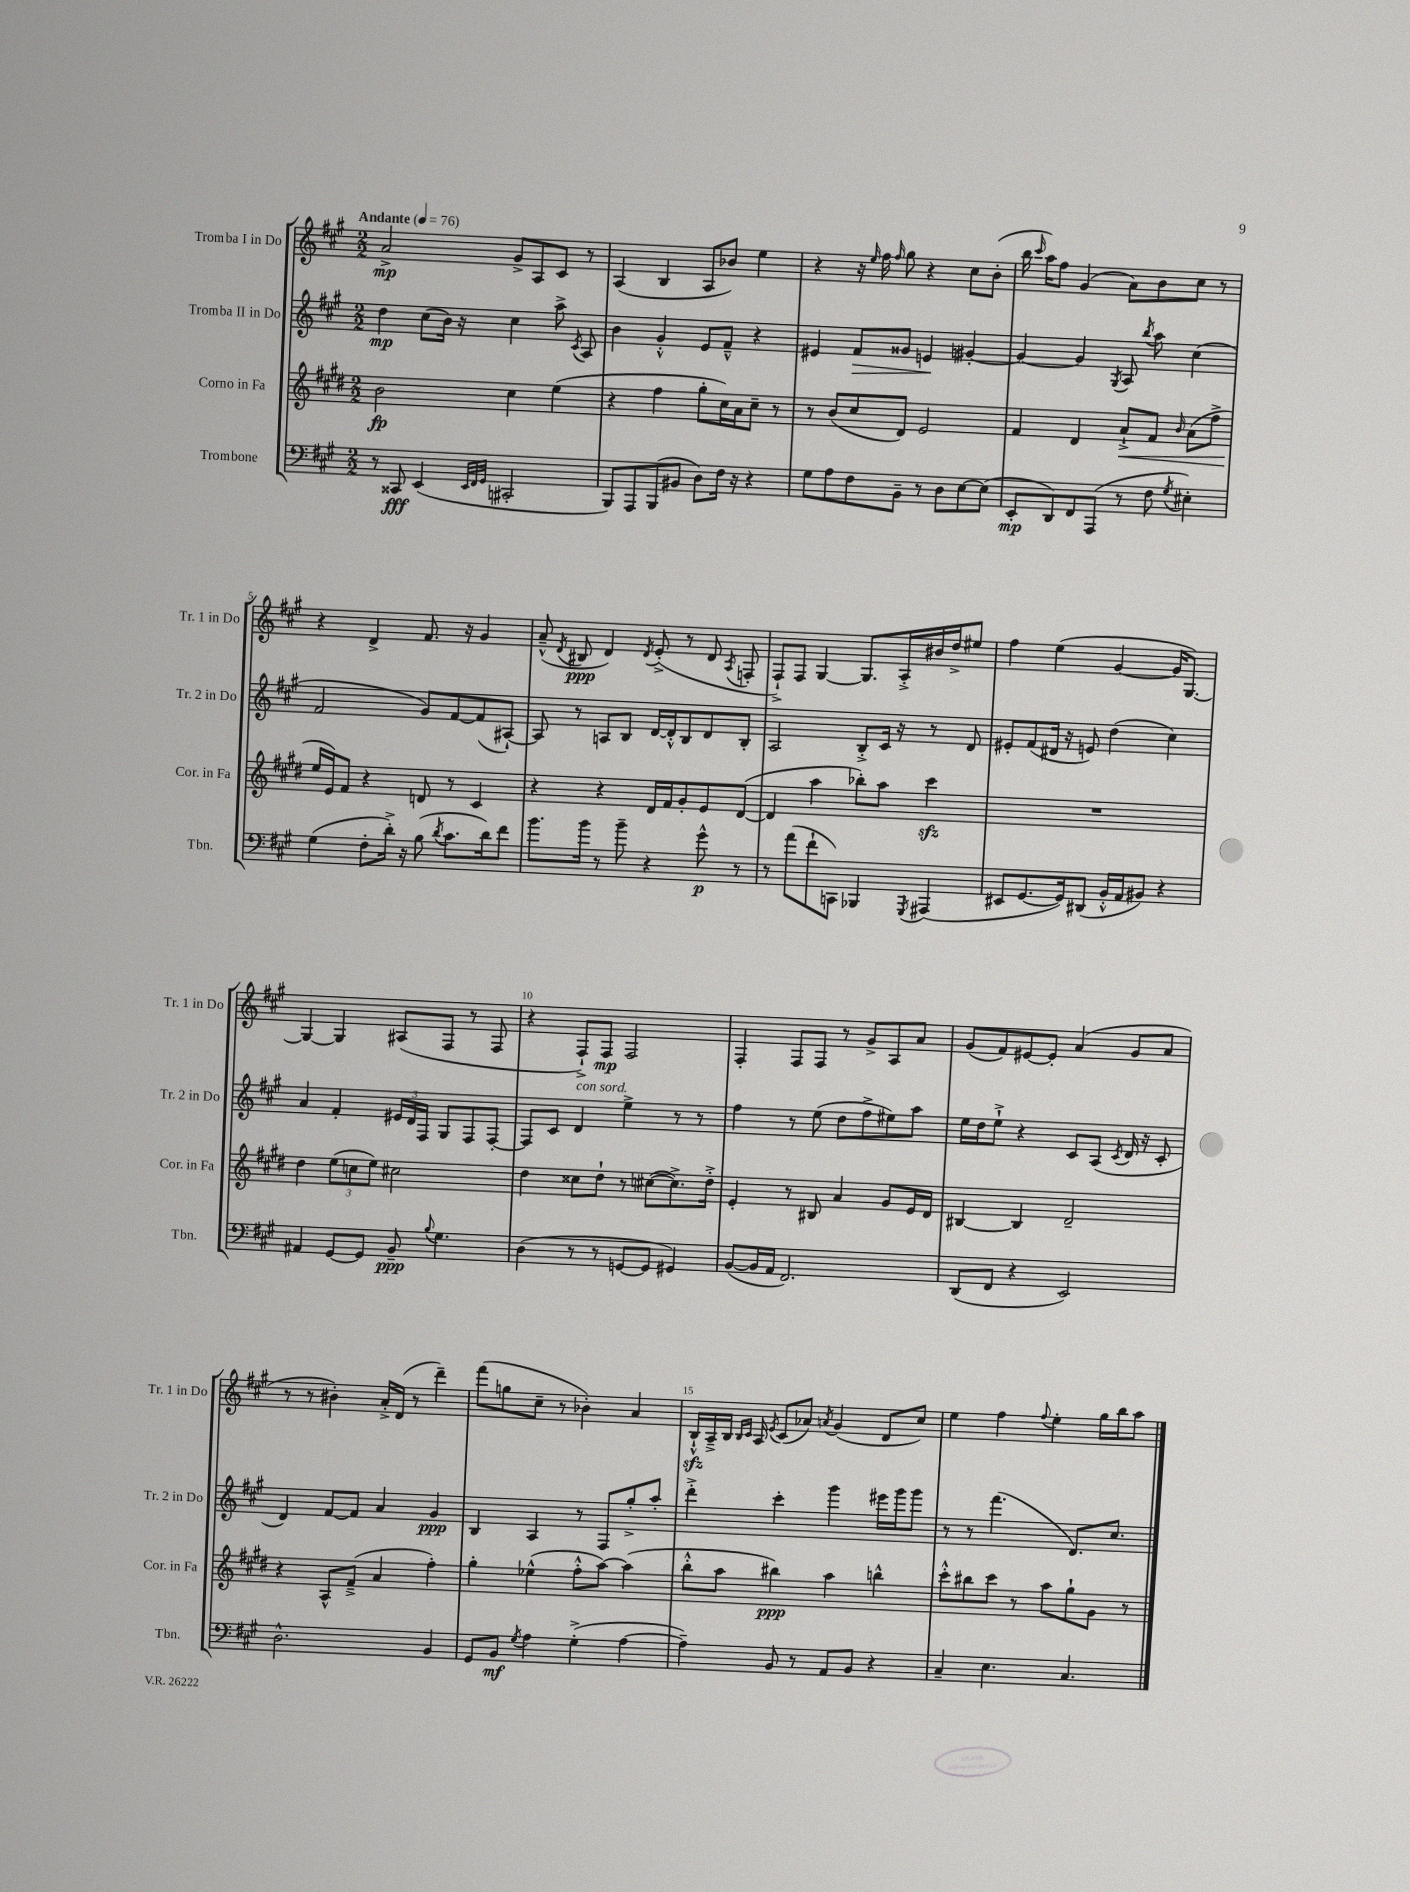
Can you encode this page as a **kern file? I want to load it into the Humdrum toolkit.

**kern	**dynam	**kern	**dynam	**kern	**dynam	**kern	**dynam
*part4	*part4	*part3	*part3	*part2	*part2	*part1	*part1
*staff4	*staff4	*staff3	*staff3	*staff2	*staff2	*staff1	*staff1
*I"Trombone	*	*I"Corno in Fa	*	*I"Tromba II in Do	*	*I"Tromba I in Do	*
*I'Tbn.	*	*I'Cor. in Fa	*	*I'Tr. 2 in Do	*	*I'Tr. 1 in Do	*
*clefF4	*	*clefG2	*	*clefG2	*	*clefG2	*
*k[f#c#g#]	*	*k[f#c#g#d#]	*	*k[f#c#g#]	*	*k[f#c#g#]	*
*M2/2	*	*M2/2	*	*M2/2	*	*M2/2	*
*MM76	*	*MM76	*	*MM76	*	*MM76	*
=1	=1	=1	=1	=1	=1	=1	=1
!	!	!	!	!	!	!LO:TX:a:B:t=Andante	!
8r	.	2b\	fp	4dd\	mp	2a^/	mp
8CC##X/	fff	.	.	.	.	.	.
(4EE/	.	.	.	(8cc#\L	.	.	.
.	.	.	.	16b\Jk)	.	.	.
.	.	.	.	16r	.	.	.
32qqEE/LLL	.	.	.	.	.	.	.
32qqFF#/	.	.	.	.	.	.	.
32qqGG#/JJJ	.	.	.	.	.	.	.
2CC#X'/	.	4cc#\	.	4cc#\	.	8g#^/L	.
.	.	.	.	.	.	8A/	.
.	.	(4ee\	.	8aa^\	.	8c#/J	.
.	.	.	.	8qc#/	.	.	.
.	.	.	.	8A/	.	8r	.
=2	=2	=2	=2	=2	=2	=2	=2
8BBB/L)	.	4r	.	4b\	.	(4A/	.
8AAA/	.	.	.	.	.	.	.
(8BBB/	.	4ff#\	.	4g#'^^/	.	4B/	.
8BB#X/J	.	.	.	.	.	.	.
8D\L)	.	8gg#'\L	.	8e/L	.	8A/L	.
16F#\Jk	.	16cc#\L)	.	8f#~^^/J	.	8b-X/J)	.
16r	.	16a\J	.	.	.	.	.
4r	.	8cc#~\J	.	4r	.	4ee\	.
.	.	8r	.	.	.	.	.
=3	=3	=3	=3	=3	=3	=3	=3
8G#\L	.	8r	.	4e#X/	.	4r	.
8A\	.	(8b/L	.	.	.	.	.
!	!	!	!	!	!LO:HP:b	!	!
8F#\	.	8cc#/	.	8f#/L	>	16r	.
.	.	.	.	.	.	16qqee/	.
.	.	.	.	.	.	16ff#\	.
.	.	.	.	.	.	16qqff#/	.
8BB~\J	.	8d#/J)	.	8g##X/J	.	8gg#\	.
8r	.	2e/	.	4en/	.	4r	.
8D\L	.	.	.	.	.	.	.
[8E\	.	.	.	[4g#X'/	]	8cc#\L	.
(8E\J]	.	.	.	.	.	(8b'\J	.
=4	=4	=4	=4	=4	=4	=4	=4
8EE'/L	mp	4f#/	.	4g#/_	.	16bb\	.
.	.	.	.	.	.	16qqccc#/	.
.	.	.	.	.	.	16aa\KL)	.
8DD/)	.	.	.	.	.	8ff#\J	.
8FF#/	.	4d#/	.	4g#/]	.	(4g#/	.
(8AAA/J	.	.	.	.	.	.	.
.	.	.	.	8qG#/	.	.	.
!	!	!	!LO:HP:b	!	!	!	!
8r	.	8a`^/L	<	8A/	.	8a\L)	.
.	.	.	.	8qbb/	.	.	.
8F#\	.	8f#/J	.	8aa\	.	8b\	.
8qG#/	.	16qqb/	.	.	.	.	.
4E#X'\)	.	(8a\L	.	(4cc#\	.	8cc#\J	.
.	.	8ff#^\J	.	.	.	8r	.
!!LO:LB:g=z
=5	=5	=5	=5	=5	=5	=5	=5
(4G#\	.	16ee/LL	.	2f#/	.	4r	.
.	.	16e/J)	[	.	.	.	.
.	.	8f#/J	.	.	.	.	.
8F#'\L	.	4r	.	.	.	4d^/	.
16d'^\Jk)	.	.	.	.	.	.	.
16r	.	.	.	.	.	.	.
(8B\	.	8dn/	.	8g#/L)	.	8.f#/	.
8qd/	.	.	.	.	.	.	.
8.c#\L	.	8r	.	[8f#/	.	.	.
.	.	.	.	.	.	16r	.
.	.	4c#/	.	(8f#/]	.	4g#/	.
16d\k)	.	.	.	.	.	.	.
8f#\J	.	.	.	[8A#X`/J)	.	.	.
=6	=6	=6	=6	=6	=6	=6	=6
8.b\L	.	4r	.	8A#/]	.	(8a~^^/	.
.	.	.	.	.	.	8qd/	.
.	.	.	.	8r	.	8B#X/	ppp
16b\Jk	.	.	.	.	.	.	.
8r	.	4r	.	8An/L	.	4d/)	.
8b~\	.	.	.	8B/J	.	.	.
.	.	.	.	.	.	8qd/	.
4r	.	16d#/LL	.	[16d/LL	.	(8e'^/	.
.	.	16f#/J	.	16d'^^/J]	.	.	.
.	.	8g#'/	.	8B/	.	8r	.
8g#^^\	p	8e/	.	8d/	.	8d/	.
.	.	.	.	.	.	8qA/	.
8r	.	([8d#/J	.	8B'/J	.	8Fn'/	.
=7	=7	=7	=7	=7	=7	=7	=7
8r	.	4d#/]	.	2A/	.	8F#`^/L)	.
(8a\L	.	.	.	.	.	8F#/J	.
8f#`\	.	4aa\	.	.	.	[4G#/	.
8CCn\J)	.	.	.	.	.	.	.
4BBB-X/	.	8bb-X'\L)	.	8B'^/L	.	8.G#/L]	.
.	.	8aa\J	.	16c#/Jk	.	.	.
.	.	.	.	16r	.	16A'^/L	.
8qGGG#/	.	.	.	.	.	.	.
(4AAA#X/	.	4ccc#zz\	.	8r	.	16b#X/	.
.	.	.	.	.	.	16dd^/J	.
.	.	.	.	8d/	.	8ee#X/J	.
=8	=8	=8	=8	=8	=8	=8	=8
8EE#X/L	.	1r	.	8e#X'/L	.	4ff#\	.
[8.GG#/	.	.	.	(8f#/	.	.	.
.	.	.	.	16d#X/Jk	.	(4ee\	.
16GG#/k])	.	.	.	16r	.	.	.
(8DD#X/J	.	.	.	8en/)	.	.	.
16BB'^^/LL	.	.	.	(4dd\	.	[4g#/	.
16AA/J	.	.	.	.	.	.	.
8BB#X/J)	.	.	.	.	.	.	.
4r	.	.	.	4cc#\)	.	16g#/KL]	.
.	.	.	.	.	.	[8.G#/J)	.
!!LO:LB:g=z
=9	=9	=9	=9	=9	=9	=9	=9
4AA#X/	.	4dd#\	.	4a/	.	4G#/_	.
[8GG#/L	.	(12ee\L	.	4f#'/	.	4G#/]	.
.	.	12ccn\	.	.	.	.	.
8GG#/J]	.	.	.	.	.	.	.
.	.	12ee\J)	.	.	.	.	.
8BB~/	ppp	2cc#X\	.	24e#X/LL	.	(8A#X/L	.
.	.	.	.	24d/	.	.	.
.	.	.	.	24F#/JJ	.	.	.
8qqB/	.	.	.	.	.	.	.
4.G#\	.	.	.	8G#/L	.	8F#/J	.
.	.	.	.	8F#/	.	8r	.
.	.	.	.	[8F#'/J	.	8F#/	.
=10	=10	=10	=10	=10	=10	=10	=10
(4D\	.	4dd#\	.	8F#/L]	.	4r	.
.	.	.	.	8c#/J	.	.	.
!	!	!	!	!LO:TX:a:i:t=con sord.	!	!	!
8r	.	8cc##X\L	.	4d/	.	8F#`^/L)	.
8r	.	8dd#`\J	.	.	.	8F#/J	mp
[8GGn/L	.	8r	.	4ee^\	.	2F#/	.
8GG/J]	.	([8cc#X\L	.	.	.	.	.
4GG#X/)	.	8.cc#^\])	.	8r	.	.	.
.	.	.	.	8r	.	.	.
.	.	16dd#'^\Jk	.	.	.	.	.
=11	=11	=11	=11	=11	=11	=11	=11
([8BB/L	.	4e'/	.	4ff#\	.	4F#'/	.
16BB/L]	.	.	.	.	.	.	.
16AA/JJ	.	.	.	.	.	.	.
2.FF#/)	.	8r	.	8r	.	8F#/L	.
.	.	8B#X/	.	(8ee\	.	8F#/J	.
.	.	4a/	.	8dd\L	.	8r	.
.	.	.	.	8ff#^\	.	8g#^/L	.
.	.	8g#/L	.	8ee#X\)	.	8A/	.
.	.	16e/L	.	8aa\J	.	8a/J	.
.	.	16d#/JJ	.	.	.	.	.
=12	=12	=12	=12	=12	=12	=12	=12
(8DD/L	.	[4B#X/	.	16ee\LL	.	(8g#/L	.
.	.	.	.	16dd\J	.	.	.
8FF#/J	.	.	.	8ee`^\J	.	8f#/)	.
4r	.	4B#/]	.	4r	.	[8e#X/	.
.	.	.	.	.	.	8e#'/J]	.
2EE/)	.	2d#~/	.	8c#/L	.	(4a/	.
.	.	.	.	(8A/J	.	.	.
.	.	.	.	8qc#/	.	.	.
.	.	.	.	16d/	.	8g#/L	.
.	.	.	.	16r	.	.	.
.	.	.	.	8c#'/	.	8a/J	.
!!LO:LB:g=z
=13	=13	=13	=13	=13	=13	=13	=13
2.D^^\	.	4r	.	4d/)	.	8r	.
.	.	.	.	.	.	8r	.
.	.	8A^^/L	.	[8f#/L	.	4b#X'\)	.
.	.	(8f#~^/J	.	8f#/J]	.	.	.
.	.	4a/	.	4a/	.	16a'^/LL	.
.	.	.	.	.	.	(16d/JJ	.
.	.	.	.	.	.	8r	.
4BB/	.	4ff#'\)	.	4g#/	ppp	4ddd~\)	.
=14	=14	=14	=14	=14	=14	=14	=14
8GG#/L	.	4gg#'\	.	4B/	.	(8fff#\L	.
8BB/J	mf	.	.	.	.	8ggn\	.
8qG#/	.	.	.	.	.	.	.
4A\	.	(4ee-X^^\	.	4A/	.	8cc#~\J	.
.	.	.	.	.	.	8r	.
(4G#'^\	.	8ff#'^^\L	.	8r	.	4b-X'\)	.
.	.	[8aa\J)	.	8F#/L	.	.	.
[4A\	.	(4aa\]	.	8gg#'^/	.	4a/	.
.	.	.	.	8aa'/J	.	.	.
=15	=15	=15	=15	=15	=15	=15	=15
4A~\])	.	8bb'^^\L	.	4ddd'^\	.	16Bzz`^^/LL	.
.	.	.	.	.	.	16A~^/	.
.	.	8aa\J	.	.	.	16B/JJ	.
.	.	.	.	.	.	16qqB/LL	.
.	.	.	.	.	.	16qqc#/JJ	.
.	.	.	.	.	.	16A/	.
.	.	.	.	.	.	8qe/	.
8BB/	.	4bb#X\)	ppp	4ccc#'\	.	(8c#/L	.
8r	.	.	.	.	.	8a-X/J)	.
.	.	.	.	.	.	8qan/	.
8AA/L	.	4aa\	.	4ggg#\	.	(4g#/	.
8BB/J	.	.	.	.	.	.	.
4r	.	4bbn^^\	.	16eee#X\LL	.	8d/L	.
.	.	.	.	16ggg#\J	.	.	.
.	.	.	.	8ggg#\J	.	8cc#/J)	.
=16	=16	=16	=16	=16	=16	=16	=16
4C#~/	.	8ccc#'^^\L	.	8r	.	4ee\	.
.	.	8bb#X\	.	8r	.	.	.
4.E\	.	8ccc#\J	.	(4.fff#\	.	4ff#\	.
.	.	8r	.	.	.	.	.
.	.	.	.	.	.	8qqff#/	.
.	.	8aa\L	.	.	.	4ee'\	.
4.C#/	.	8gg#`\	.	8.d/L)	.	.	.
.	.	8g#\J	.	.	.	16gg#\LL	.
.	.	.	.	8.cc#/J	.	16bb\J	.
.	.	8r	.	.	.	8aa\J	.
==	==	==	==	==	==	==	==
*-	*-	*-	*-	*-	*-	*-	*-
